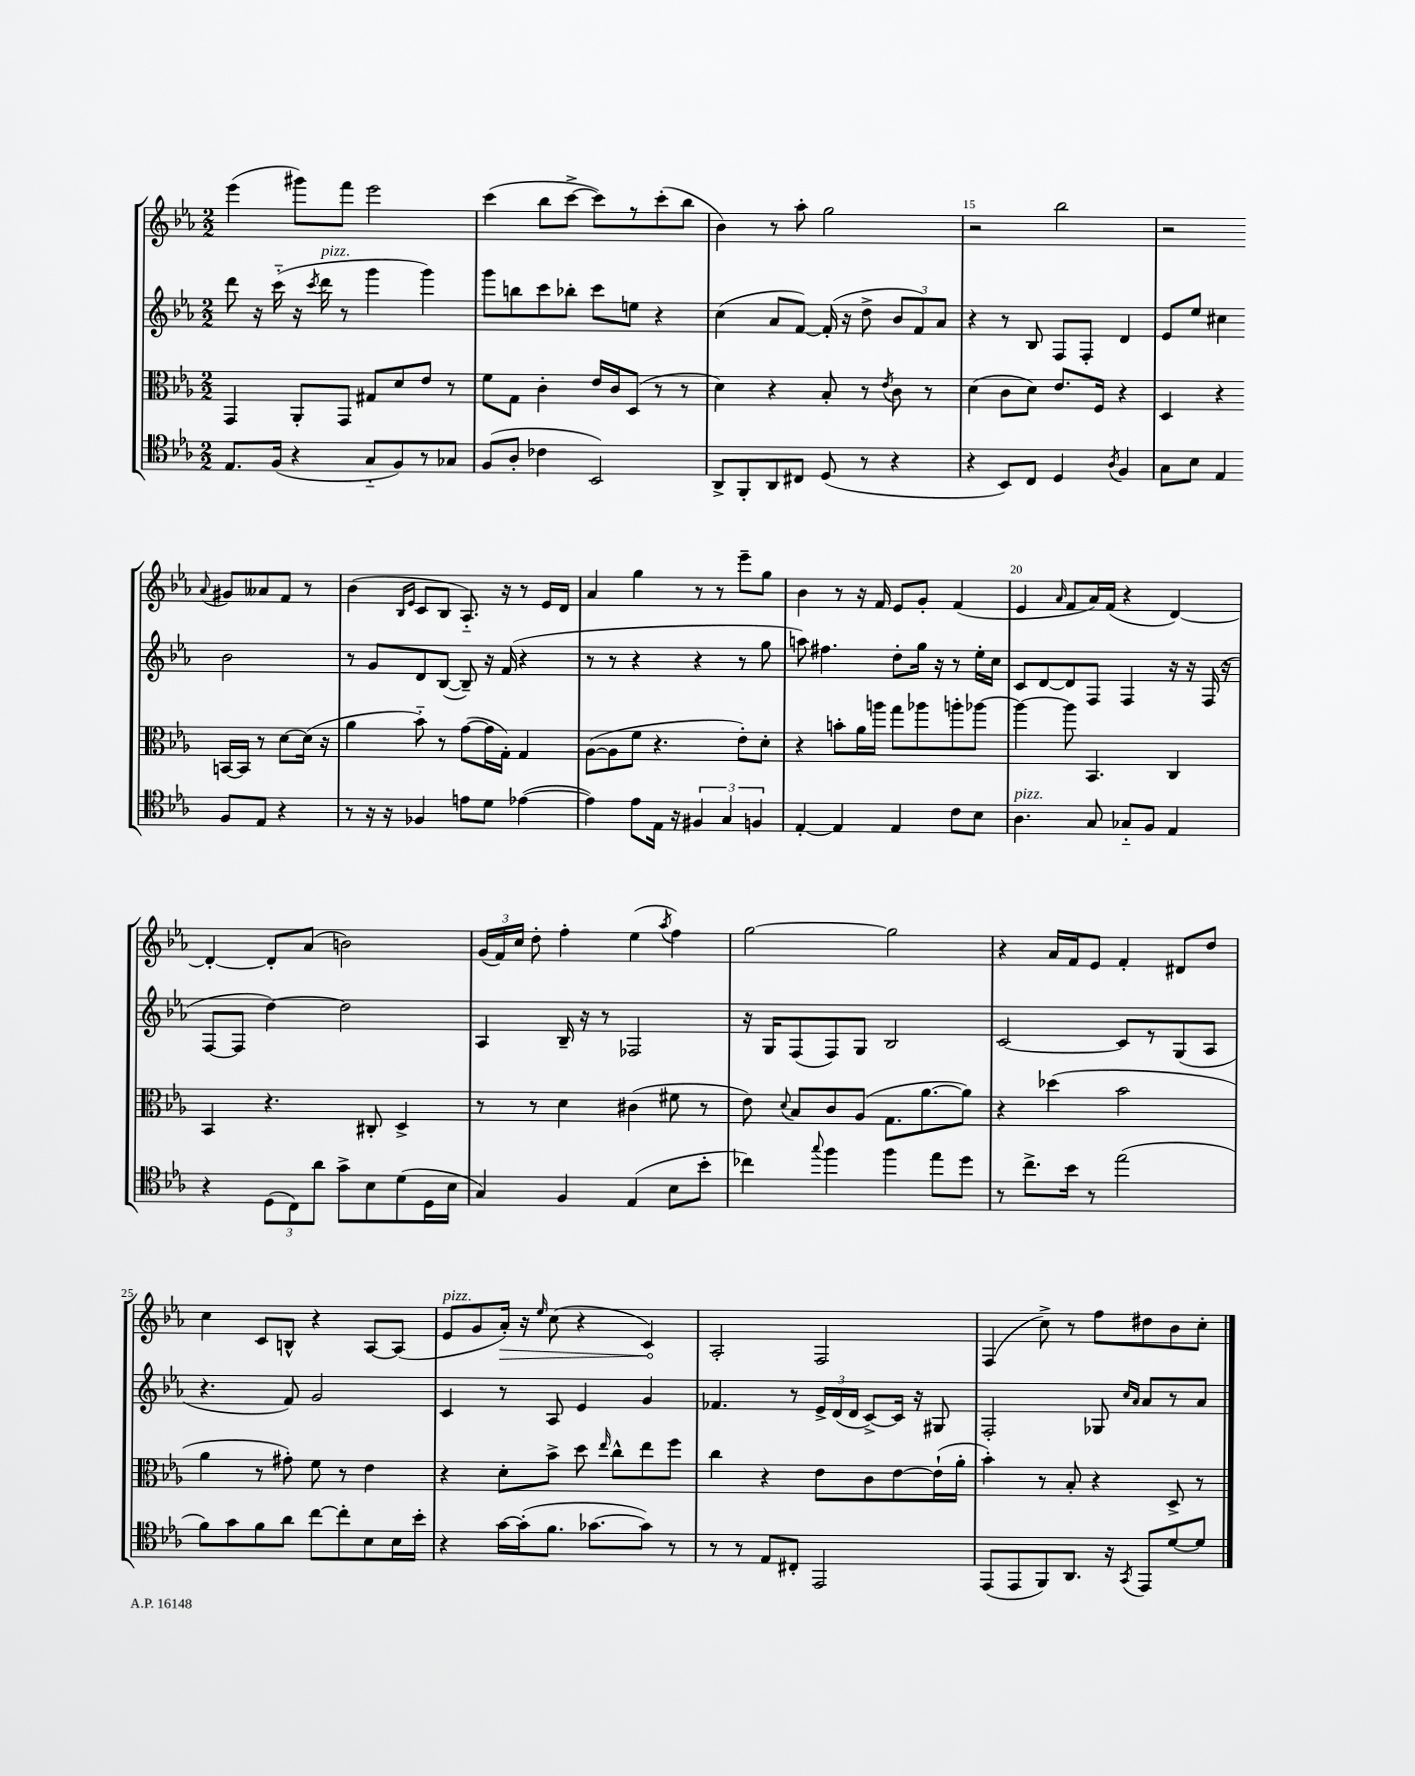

**kern	**kern	**kern	**kern
*staff4	*staff3	*staff2	*staff1
*clefC4	*clefC3	*clefG2	*clefG2
*k[b-e-a-]	*k[b-e-a-]	*k[b-e-a-]	*k[b-e-a-]
*M2/2	*M2/2	*M2/2	*M2/2
8.E-	4GG	8ddd	(4eee-
.	.	16r	.
(16F	.	(16ccc'~	.
4r	8AA-'	16r	8ggg#)
.	.	8qccc	.
.	.	16ddd	.
.	8GG	8r	8fff
8G'~	8G#	4ggg	2eee-
8F)	8d	.	.
8r	8e-	4ggg)	.
8G-	8r	.	.
=	=	=	=
(8F	8f	8ggg	(4ccc
8A-'	8G	8bb	.
4c-	4c'	8ccc	8bb-
.	.	8bb-'	[8ccc^
2BB-)	16e-	8ccc	8ccc])
.	16c	.	.
.	(8D	8ee	8r
.	8r	4r	(8ccc'
.	8r	.	8bb-
=	=	=	=
8AA-^	4d)	(4cc	4b-)
8FF'	.	.	.
8AA-	4r	8a-	8r
8C#	.	[8f)	8aa-'
(8D	8B-'	(16f']	2gg
.	.	16r	.
8r	8r	8dd^	.
.	8qe-	.	.
4r	8c	12b-	.
.	.	12f)	.
.	8r	.	.
.	.	12a-	.
=	=	=	=
4r	(4d	4r	2r
8BB-)	8c	8r	.
8C	8d)	8B-	.
4D	8.e-	8F	2bb-
.	.	8F'	.
.	16F	.	.
8qA-	.	.	.
4F	4r	4d	.
=	=	=	=
8G	4D	8e-	2r
8B-	.	8ee-	.
4E-	4r	4cc#	.
.	.	.	8qqa-
8F	[16BB	2b-	8g#
.	16BB]	.	.
8E-	8r	.	8a--
4r	[8d	.	8f
.	(16d]	.	8r
.	16r	.	.
=	=	=	=
8r	4a-	8r	(4b-
16r	.	8g	.
16r	.	.	.
.	.	.	16qqB-
.	.	.	16qqe-
4F-	8b-'~)	8d	8c
.	8r	([8B-	8B-
8e	([8g	8B-~])	8.A-'~)
8d	16g]	16r	.
.	16G')	(16f	16r
([4e-	4G	4r	8r
.	.	.	16e-
.	.	.	16d
=	=	=	=
4e-])	([8A-	8r	4a-
.	8A-]	8r	.
8e-	8f	4r	4gg
16E-	4.r	.	.
16r	.	.	.
6F#	.	4r	8r
.	.	.	8r
6G	.	.	.
.	8e-')	8r	8eee-~
6F	.	.	.
.	8d'	8gg	8gg
=	=	=	=
[4E-'	4r	8aa)	4b-
.	.	4.ff#	.
4E-]	8b'	.	8r
.	16a-	.	16r
.	16aa	.	16f
4E-	8gg	8dd'	8e-
.	8aa-	16gg	8g'
.	.	16r	.
8c	8aa'	8r	(4f
8B-	[8aa-	16ee-'	.
.	.	16cc	.
=	=	=	=
4.A-	4aa-_	8c	4e-
.	.	[8d	.
.	.	.	16qqa-
.	8aa-]	8d]	8f
8G	4.BB-	8F	16a-)
.	.	.	(16f
8G-'~	.	4F	4r
8F	.	.	.
4E-	4C	16r	[4d)
.	.	16r	.
.	.	(16F	.
.	.	16r	.
=	=	=	=
4r	4BB-	[8F	4d'_
.	.	8F]	.
(12D	4.r	[4dd)	8d']
12C)	.	.	.
.	.	.	(8a-
12a-	.	.	.
8g^	.	2dd]	2b)
8B-	8C#'	.	.
(8d	4D^	.	.
16D	.	.	.
16B-	.	.	.
=	=	=	=
4G)	8r	4A-	(24g
.	.	.	24f)
.	.	.	24cc
.	8r	.	8dd'
4F	4d	16B-~	4ff'
.	.	16r	.
.	.	8r	.
(4E-	(4c#	2F-	(4ee-
.	.	.	8qaa-
8B-	8f#	.	4ff)
8b-'	8r	.	.
=	=	=	=
4cc-)	8e-)	16r	[2gg
.	.	16G	.
.	8qqd	.	.
.	8B-	(8F	.
8qqgg	.	.	.
4ff	8c	8F)	.
.	(8A-	8G	.
4ff	8.G	2B-	2gg]
.	[8.a-	.	.
8ee-	.	.	.
8dd	8a-])	.	.
=	=	=	=
8r	4r	[2c	4r
8.cc^	.	.	.
.	(4dd-	.	16a-
16b-	.	.	16f
8r	.	.	8e-
(2ee-	2b-	8c]	4f'
.	.	8r	.
.	.	(8G	8d#
.	.	8A-	8dd
=	=	=	=
8f)	4a-	4.r	4cc
8g	.	.	.
8f	8r	.	8c
8a-	8g#')	8f)	8B^^
[8cc	8f	2g	4r
8cc']	8r	.	.
8B-	4e-	.	[8A-
16B-	.	.	(8A-]
16b-'	.	.	.
=	=	=	=
4r	4r	4c	8e-
.	.	.	8g
[16g	8d'	8r	16a-')
(16g']	.	.	16r
.	.	.	16qqee-
8.f	8b-^	8A-	(8cc
.	8dd	4e-	4r
[8.g-	.	.	.
.	16qqee-	.	.
.	8cc^^	.	.
8g-])	8ee-	4g	4c)
8r	8ff	.	.
=	=	=	=
8r	4cc	4.f-	2A-'
8r	.	.	.
8E-	4r	.	.
8C#'	.	8r	.
2EE-	8e-	24e-^	2F
.	.	(24d	.
.	.	24d	.
.	8c	[8c^)	.
.	[8e-	16c]	.
.	.	16r	.
.	(16e-`]	8G#	.
.	16a-'	.	.
=	=	=	=
(8EE-	4b-')	2F'	(4F
8EE-	.	.	.
8FF)	8r	.	8cc^)
8.AA-	8B-'	.	8r
.	4r	8G-	8ff
16r	.	.	.
.	.	16qqcc	.
8qGG	.	16qqa-	.
8EE-	.	8a-	8dd#
[8d	8D^	8r	8b-
8d]	8r	8a-	8cc'
==	==	==	==
*-	*-	*-	*-
